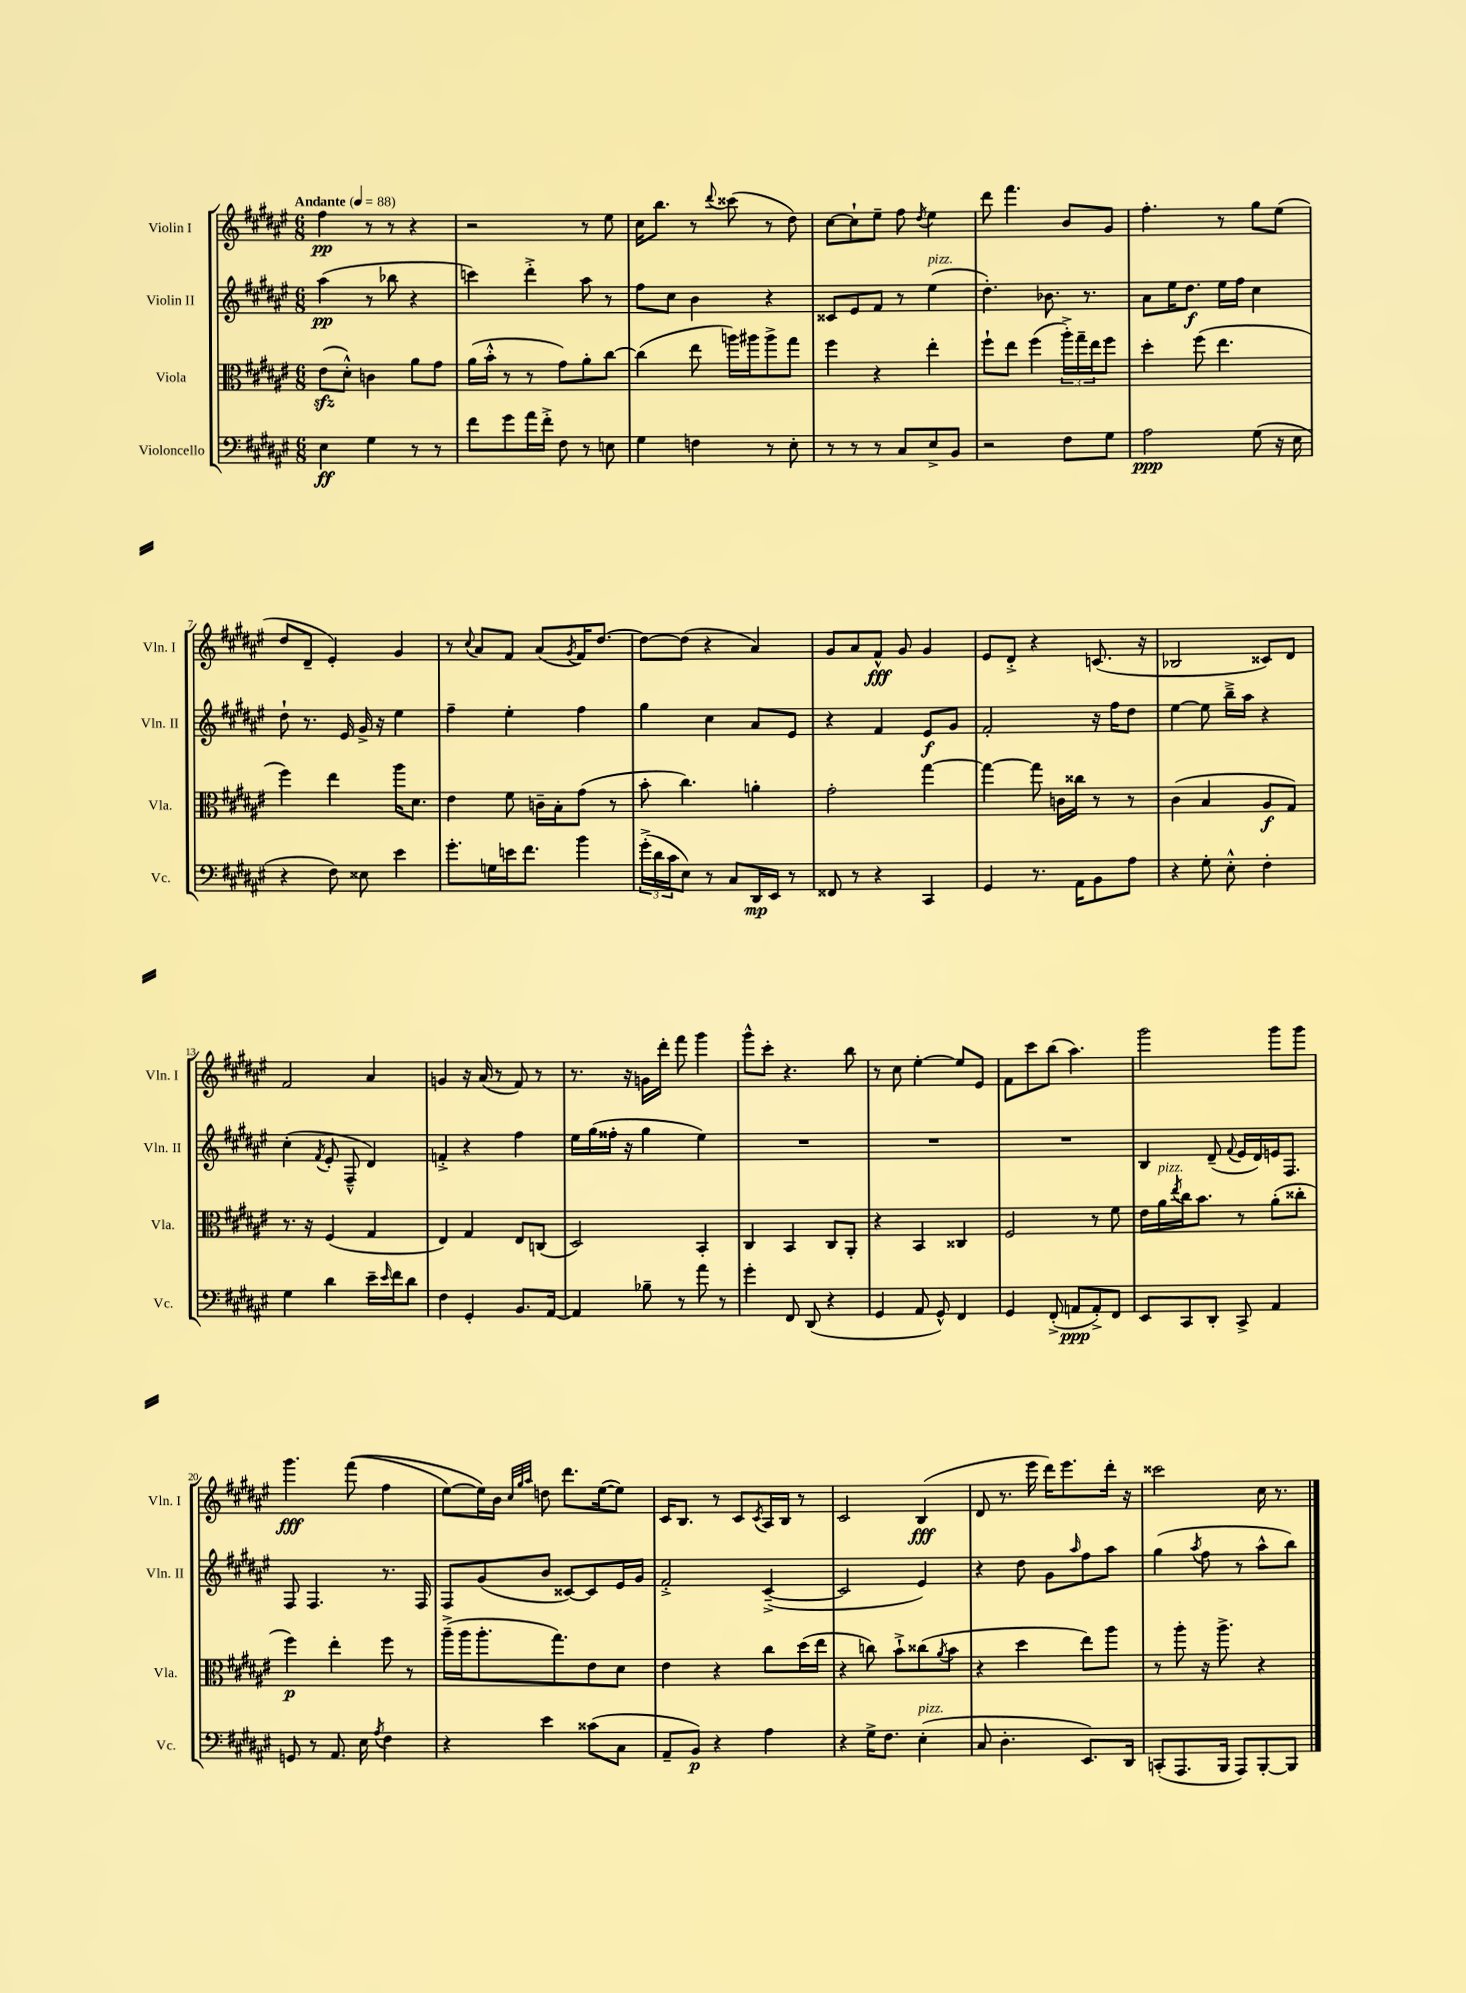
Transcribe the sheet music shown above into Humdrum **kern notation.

**kern	**kern	**kern	**kern
*staff4	*staff3	*staff2	*staff1
*clefF4	*clefC3	*clefG2	*clefG2
*k[f#c#g#d#a#e#]	*k[f#c#g#d#a#e#]	*k[f#c#g#d#a#e#]	*k[f#c#g#d#a#e#]
*M6/8	*M6/8	*M6/8	*M6/8
*MM88	*MM88	*MM88	*MM88
4E#	(8e#	(4aa#	4ff#
.	8d#'^^)	.	.
4G#	4c	8r	8r
.	.	8bb-	8r
8r	8a#	4r	4r
8r	8g#	.	.
=	=	=	=
8f#	(16a#	4ccc)	2r
.	16b'^^	.	.
8g#	8r	.	.
16a#	8r	4ddd#'^	.
16f#'^	.	.	.
8F#	8g#)	.	.
8r	8a#'	8aa#	8r
8E	[8cc#	8r	8ee#
=	=	=	=
4G#	(4cc#]	8ff#	16cc#
.	.	.	8.bb
.	.	8cc#	.
4F	8ee#	4b	8r
.	.	.	8qqddd#
.	16aa)	.	(8ccc##
.	16aa#	.	.
8r	8aa#^	4r	8r
8E#'	8gg#	.	8dd#)
=	=	=	=
8r	4ff#	8c##	[8cc#
8r	.	8e#	8cc#`]
8r	4r	8f#	8ee#~
8C#	.	8r	8ff#
.	.	.	8qdd#
8E#^	4ee#'	(4ee#	4ee#
8BB	.	.	.
=	=	=	=
2r	8ff#`	4.dd#')	8ddd#
.	8ee#	.	4.fff#
.	(4ff#	.	.
.	.	8.b-	.
8F#	24aa#'^)	.	8b
.	24gg#~	.	.
.	.	8.r	.
.	24ee#	.	.
8G#	8ff#	.	8g#
=	=	=	=
2A#	4dd#'	8a#	4.ff#'
.	.	16ee#	.
.	.	8.dd#	.
.	(8ff#	.	.
.	4.ee#	16ee#	8r
.	.	16ff#	.
(8G#	.	4cc#	8gg#
16r	.	.	(8ee#
16E#	.	.	.
=	=	=	=
4r	4ff#)	8dd#`	8dd#
.	.	8.r	8d#~
8F#)	4ee#	.	4e#')
.	.	16e#	.
8E##	.	16g#^	.
.	.	16r	.
4e#	16aa#	4ee#	4g#
.	8.d#	.	.
=	=	=	=
8.g#'	4e#	4ff#~	8r
.	.	.	8qqcc#
.	.	.	8a#
16G	.	.	.
16e	8f#	4ee#'	8f#
8.f#	.	.	.
.	16c~	.	(8a#
.	16B'	.	.
.	.	.	8qg#
4b	(8g#	4ff#	16f#)
.	.	.	[8.dd#
.	8r	.	.
=	=	=	=
(24g#'^	8b'	4gg#	8dd#_
24d#	.	.	.
24c#	.	.	.
8E#)	4.cc#)	.	(8dd#]
8r	.	4cc#	4r
8C#	.	.	.
16DD#	4a'	8a#	4a#)
16EE#	.	.	.
8r	.	8e#	.
=	=	=	=
8FF##	2g#'	4r	8g#
8r	.	.	8a#
4r	.	4f#	8f#^^
.	.	.	8g#
4CC#	[4gg#	8e#	4g#
.	.	8g#	.
=	=	=	=
4GG#	4gg#_	2f#'	8e#
.	.	.	8d#'^
8.r	8gg#]	.	4r
.	16c	.	.
16AA#	16cc##	.	.
8BB	8r	16r	(8.c
.	.	16ff#	.
8A#	8r	8dd#	.
.	.	.	16r
=	=	=	=
4r	(4c#	[4ee#	2B-
8G#'	4B	8ee#]	.
8E#'^^	.	16bb~^	.
.	.	16aa#	.
4F#'	8A#	4r	8c##)
.	8G#)	.	8d#
=	=	=	=
4G#	8.r	(4cc#'	2f#
.	16r	.	.
.	.	8qf#	.
4d#	(4F#	8e#'	.
.	.	8F#~^^	.
16e#~	4G#	4d#)	4a#
16qqe#	.	.	.
16f#	.	.	.
8d#	.	.	.
=	=	=	=
4F#	4E#)	4f'^	4g
4GG#'	4G#	4r	16r
.	.	.	(16a#
.	.	.	8r
8.BB	8E#	4ff#	8f#)
.	(8C	.	8r
[16AA#	.	.	.
=	=	=	=
4AA#]	2D#)	16ee#	8.r
.	.	(16gg#	.
.	.	16ff##'	.
.	.	16r	16r
8B-~	.	4gg#	16g
.	.	.	16ddd#'
8r	.	.	8fff#
8a#	4BB'	4ee#)	4ggg#
8r	.	.	.
=	=	=	=
4g#'	4C#	2.r	8ggg#^^
.	.	.	8ccc#'
8FF#	4BB	.	4.r
(8DD#	.	.	.
4r	8C#	.	.
.	8AA#'	.	8bb
=	=	=	=
4GG#	4r	2.r	8r
.	.	.	8cc#
8AA#	4BB	.	[4ee#'
8GG#^^)	.	.	.
4FF#	4C##	.	8ee#]
.	.	.	8e#
=	=	=	=
4GG#	2F#	2.r	8f#
.	.	.	8ccc#
(8FF#'^	.	.	(8bb
8AA	.	.	4.aa#)
8AA'^)	8r	.	.
8FF#	8f#	.	.
=	=	=	=
8EE#	16e#	4B	2ggg#
.	16a#	.	.
.	8qee#	.	.
8CC#	16cc#	.	.
.	8.b	.	.
8DD#'	.	(8d#~	.
.	.	8qqf#	.
8CC#^	8r	16e#	.
.	.	16d#)	.
4AA#	(8a#'	16e	8ggg#
.	.	8.F#	.
.	8cc##'	.	8ggg#
=	=	=	=
8GG	4ff#)	8F#	4.ggg#
8r	.	4.F#	.
8.AA#	4ee#'	.	.
.	.	.	&((8fff#
16E#	.	.	.
8qA#	.	.	.
4F#	8ff#	8.r	4ff#
.	8r	.	.
.	.	16F#	.
=	=	=	=
4r	(16aa#~^	8F#	[8ee#)
.	16aa#	.	.
.	8.aa#'	(8g#	16ee#]&)
.	.	.	16b
.	.	.	32qqcc#
.	.	.	32qqgg#
.	.	.	32qqaa#
4e#	.	8b	8dd
.	8.gg#)	.	.
.	.	[8c##)	8.ddd#
(8c##	8e#	8c##]	.
.	.	.	([16ee#
8C#	8d#	16e#	8ee#])
.	.	16g#	.
=	=	=	=
8AA#~	4e#	2f#'^	16c#
.	.	.	8.B
8BB)	.	.	.
4r	4r	.	8r
.	.	.	8c#
.	.	.	8qc#
4A#	8cc#	([4c#~^	16A#
.	.	.	16B
.	(16dd#	.	8r
.	16ee#	.	.
=	=	=	=
4r	4r	2c#]	2c#
16G#^	8cc)	.	.
8.F#	.	.	.
.	8b`^	.	.
(4E#'	(8cc##	4e#)	(4B
.	8qa#	.	.
.	8b	.	.
=	=	=	=
8C#	4r	4r	8d#
4.D#'	.	.	8.r
.	4dd#	8dd#	.
.	.	.	16eee#
.	.	8g#	16ddd#)
.	.	.	8.eee#
.	.	16qqaa#	.
8.EE#)	8ee#)	8ff#	.
.	8aa#	8aa#	16ddd#'
16DD#	.	.	16r
=	=	=	=
(8CC'	8r	(4gg#	2ccc##
8.AAA#	8aa#'	.	.
.	.	8qaa#	.
.	16r	8ff#	.
16BBB	8.aa#^	.	.
8AAA#)	.	8r	.
[8BBB'	4r	8aa#^^	16cc#
.	.	.	8.r
8BBB]	.	8bb)	.
==	==	==	==
*-	*-	*-	*-
